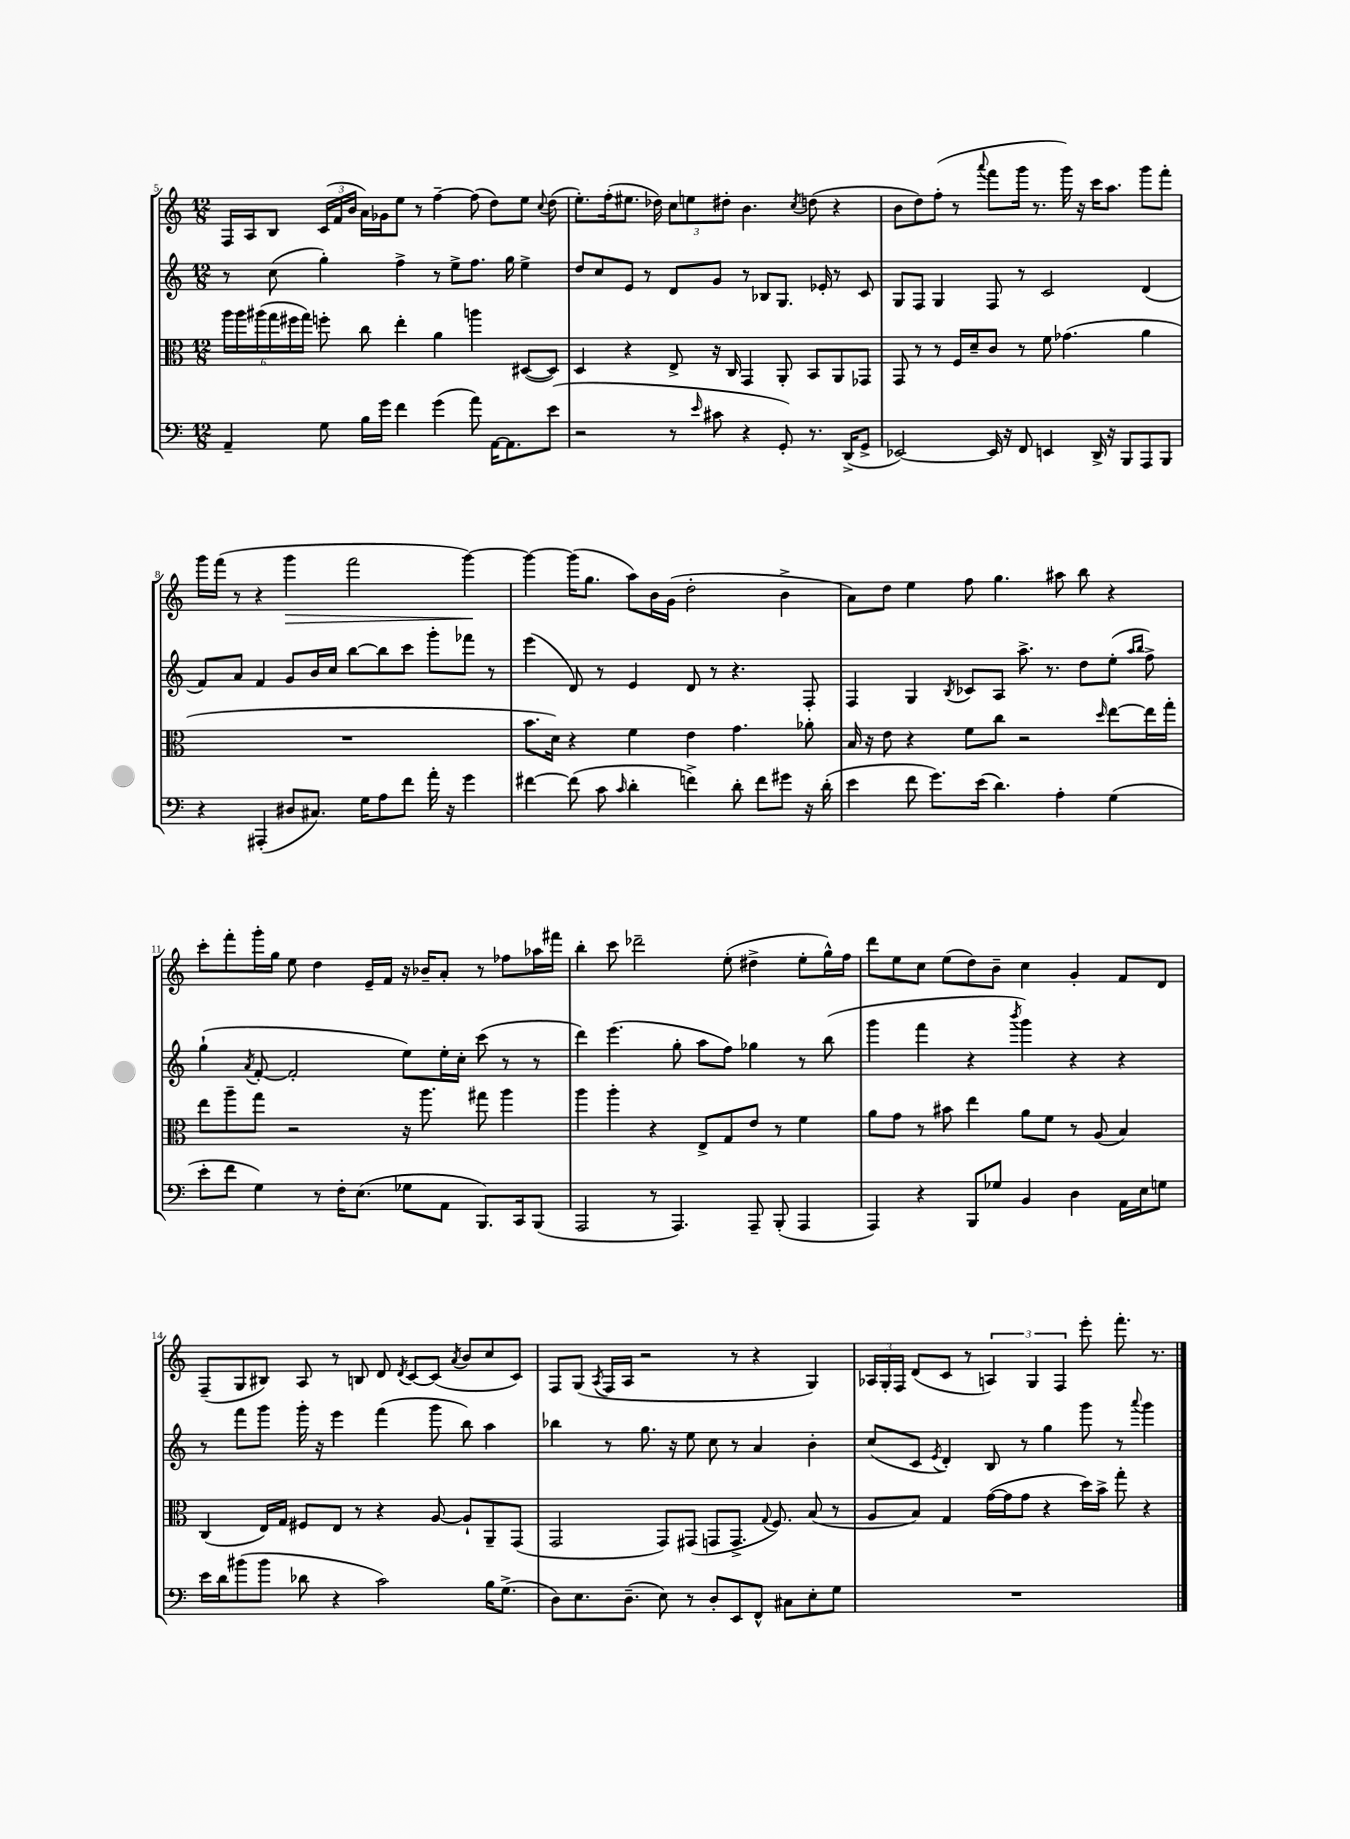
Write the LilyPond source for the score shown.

<<
\new StaffGroup <<
\new Staff = "s0" {
    \clef treble \key c \major \numericTimeSignature \time 12/8
    \autoBeamOff f16[ a16 b8] \tuplet 3/2 { c'16[( f'16 b'16] } a'16[) ges'16 e''8] r8 f''4~-- f''8( d''8[) e''8] \appoggiatura { c''8 } d''8( |
    e''8.[-.) f''16-.( eis''8.] des''16) \tuplet 3/2 { c''8[ e''8 dis''8]-. } b'4. \acciaccatura { c''8 } d''8( r4 |
    b'8[ d''8) f''8]-.( r8 \appoggiatura { a'''8 } f'''8[ g'''16] r8. g'''16) r16 c'''16[ a''8.] g'''8[ f'''8]-. |
    g'''16[ f'''16]( r8 r4 g'''4\> f'''2 g'''4~\!) |
    g'''4~ g'''16[( g''8.] a''8[) b'16 g'16]( d''2-. b'4-> |
    a'8[) d''8] e''4 f''8 g''4. ais''8 b''8 r4 |
    c'''8[-. f'''8-. g'''16-. g''16] e''8 d''4 e'16[-- f'16] r16 bes'16[-- a'8]-. r8 fes''8[ aes''16 fis'''16] |
    b''4-. c'''8 des'''2-- e''8-.( dis''4-> e''8[-. g''16-^) f''16] |
    d'''8[ e''8 c''8] e''8[( d''8) b'8]-- c''4 g'4-. f'8[ d'8] |
    f8[--( g8 bis8]) a8 r8 b8 d'8 \acciaccatura { d'8 } c'8[~ c'8]( \acciaccatura { a'8 } b'8[ c''8 c'8]) |
    f8[ g8]( \acciaccatura { a8 } f16[ a16] r2 r8 r4 g4) |
    \tuplet 3/2 { aes16[ g16-. f16] } d'8[( c'8] r8 \tuplet 3/2 { a4) g4 f4 } e'''8-. f'''8.-. r8. \bar "|." |
}
\new Staff = "s1" {
    \clef treble \key c \major \numericTimeSignature \time 12/8
    \autoBeamOff r8 c''8( g''4-.) f''4-> r8 e''8[-> f''8.] g''16 e''4-> |
    d''8[ c''8 e'8] r8 d'8[ g'8] r8 bes8[ g8.] ees'16-. r8 c'8 |
    g8[ f8] g4 f8 r8 c'2 d'4( |
    f'8[) a'8] f'4 g'8[ b'16 c''16] b''8[~ b''8 c'''8] g'''8[-. fes'''8] r8 |
    e'''4( d'8) r8 e'4 d'8 r8 r4. f8-. |
    f4 g4 \acciaccatura { b8 } ces'8[ a8] a''8.-> r8. d''8[ e''8]-.( \grace { a''16[ b''16] } f''8->) |
    g''4-!( \acciaccatura { a'8 } f'8~-. f'2-. e''8[) e''16-. c''16]-. c'''8( r8 r8 |
    d'''4) e'''4.( g''8-. a''8[ f''8]) ges''4 r8 b''8( |
    g'''4 f'''4 r4 \acciaccatura { b'''8 } g'''4) r4 r4 |
    r8 f'''8[ g'''8] g'''16-. r16 e'''4 f'''4( g'''8 b''8) a''4 |
    bes''4 r8 g''8. r16 e''8 c''8 r8 a'4 b'4-. |
    c''8[( c'8] \acciaccatura { e'8 } d'4-.) b8 r8 g''4 g'''8 r8 \appoggiatura { a'''8 } g'''4 \bar "|." |
}
\new Staff = "s2" {
    \clef alto \key c \major \numericTimeSignature \time 12/8
    \autoBeamOff \tuplet 6/4 { a''16[ a''16 ais''16( g''16 fis''16 g''16]) } f''8-. c''8 e''4-. a'4 a''4 dis8[~( dis8]) |
    d4 r4 e8-> r16 c16 g,4 a,8-. b,8[ a,8 ges,8] |
    g,8 r8 r8 f16[ d'16-- c'8] r8 f'8 ges'4.( a'4 |
    R1. |
    b'8.[ d'16]) r4 f'4 e'4 g'4. aes'8-. |
    b16 r16 e'8 r4 f'8[ c''8] r2 \grace { d''16 } e''8[~ e''16 g''16]-. |
    e''8[ a''8-- g''8] r2 r16 a''8. gis''8 a''4 |
    a''4 a''4-. r4 e8[-> g8 e'8] r8 f'4 |
    a'8[ g'8] r8 bis'8 e''4 a'8[ f'8] r8 a8( b4) |
    c4( e16[) g16] fis8[ e8] r8 r4 a8~ a8[-! a,8-- g,8]( |
    g,2 g,8[) gis,8]( g,8[ g,8.]-> \appoggiatura { g8 } f8.) b8( r8 |
    a8[ b8]) g4 g'16[~( g'16 g'8] r4 d''16[) b'16]-> g''8-. r4 \bar "|." |
}
\new Staff = "s3" {
    \clef bass \key c \major \numericTimeSignature \time 12/8
    \autoBeamOff a,4-- g8 b16[ g'16] f'4 g'4( a'8) a,16[~ a,8. e'8]( |
    r2 r8 \grace { e'16 } cis'8 r4 g,8-.) r8. d,16[->( g,8]-> |
    ees,2~) ees,16 r16 f,8 e,4 d,16-> r16 b,,8[ a,,8 b,,8] |
    r4 ais,,4-.( dis8[ cis8.]) g16[ a8 f'8] a'16-. r16 g'4 |
    fis'4~ fis'8( c'8 \grace { c'16 } d'4-. f'4->) d'8-. f'8[ gis'8] r16 d'16-.( |
    e'4 f'8 g'8.[) e'16]( d'4.) a4-. g4( |
    e'8[-. f'8] g4) r8 f16[-. e8.]( ges8[ a,8] b,,8.[) c,16 b,,8]( |
    a,,2 r8 a,,4.) a,,8-- b,,8-.( a,,4 |
    a,,4) r4 b,,8[ ges8] b,4 d4 a,16[ e16 g8] |
    e'16[ d'16 bis'8( bis'8] des'8 r4 c'2) b16[ g8.]->( |
    d8[) e8. d8.]--( e8) r8 d8[-. e,8 f,8]-^ cis8[ e8-. g8] |
    R1. \bar "|." |
}
>>
>>
\layout { \context { \Score currentBarNumber = #5 } }
